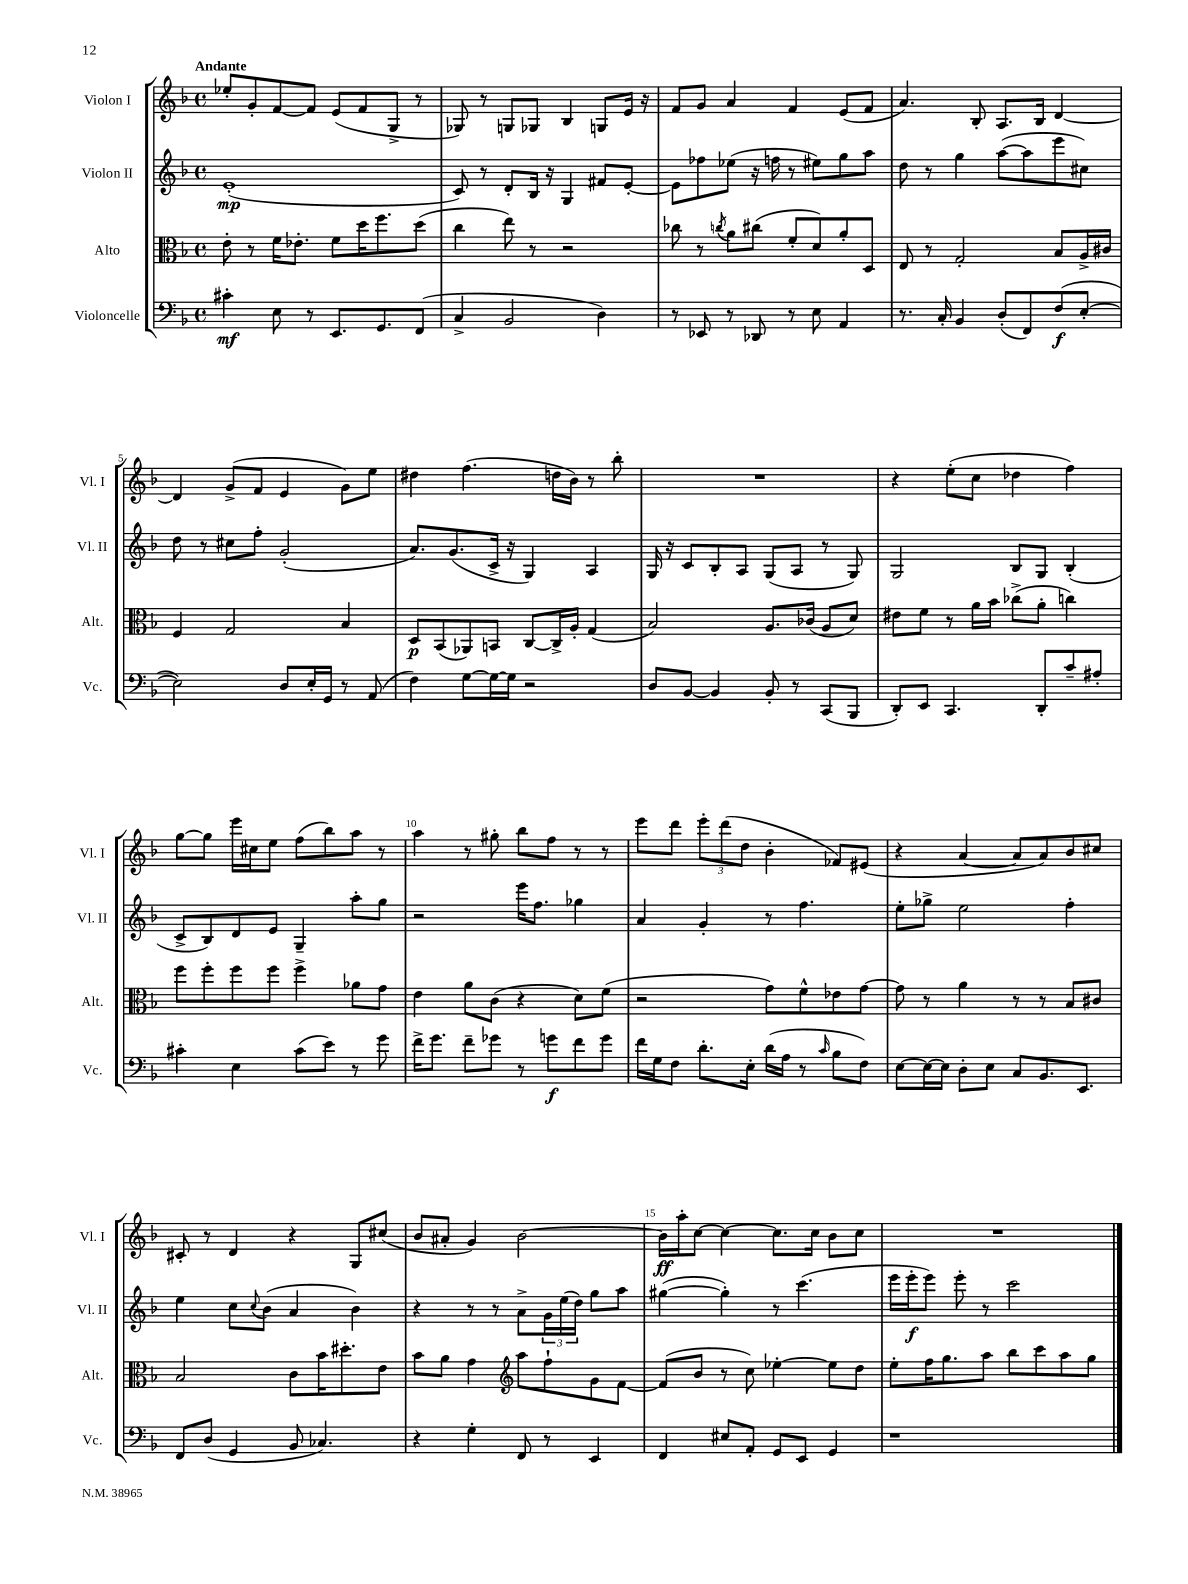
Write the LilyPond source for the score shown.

<<
\new StaffGroup <<
\new Staff = "s0" \with { instrumentName = "Violon I" shortInstrumentName = "Vl. I" } {
    \clef treble \key f \major \defaultTimeSignature \time 4/4 \tempo "Andante"
    ees''8-. g'8-. f'8~ f'8 e'8( f'8 g8-> r8 |
    ges8) r8 g8 ges8 bes4 g8 e'16 r16 |
    f'8 g'8 a'4 f'4 e'8( f'8 |
    a'4.) bes8-. a8. bes16 d'4~ |
    d'4 g'8->( f'8 e'4 g'8) e''8 |
    dis''4 f''4.( d''16 bes'16) r8 bes''8-. |
    R1 |
    r4 e''8-.( c''8 des''4 f''4) |
    g''8~ g''8 e'''16 cis''16 e''8 f''8( bes''8) a''8 r8 |
    a''4 r8 gis''8-. bes''8 f''8 r8 r8 |
    e'''8 d'''8 \tuplet 3/2 { e'''8-. d'''8( d''8 } bes'4-. fes'8) eis'8( |
    r4 a'4~ a'8 a'8) bes'8 cis''8 |
    cis'8-. r8 d'4 r4 g8 cis''8( |
    bes'8 ais'8-. g'4) bes'2~ |
    bes'16\ff a''16-. c''8~ c''4~ c''8. c''16 bes'8 c''8 |
    R1 \bar "|." |
}
\new Staff = "s1" \with { instrumentName = "Violon II" shortInstrumentName = "Vl. II" } {
    \clef treble \key f \major \defaultTimeSignature \time 4/4
    e'1-.\mp( |
    c'8) r8 d'8-. bes16 r16 g4 fis'8 e'8~-. |
    e'8 fes''8 ees''8( r16 f''16 r8 eis''8) g''8 a''8 |
    d''8 r8 g''4 a''8~( a''8 e'''8 cis''8) |
    d''8 r8 cis''8 f''8-. g'2-.( |
    a'8.) g'8.( c'16-> r16 g4) a4 |
    g16 r16 c'8 bes8-. a8 g8( a8 r8 g8) |
    g2 bes8 g8 bes4-.( |
    c'8-> bes8) d'8 e'8 g4-- a''8-. g''8 |
    r2 e'''16 f''8. ges''4 |
    a'4 g'4-. r8 f''4. |
    e''8-. ges''8-> e''2 f''4-. |
    e''4 c''8 \appoggiatura { c''8 } bes'8( a'4 bes'4) |
    r4 r8 r8 a'8-> \tuplet 3/2 { g'16 e''16( d''16) } g''8 a''8 |
    gis''4~( gis''4-.) r8 c'''4.( |
    e'''16 e'''16-.\f e'''8) e'''8-. r8 c'''2 \bar "|." |
}
\new Staff = "s2" \with { instrumentName = "Alto" shortInstrumentName = "Alt." } {
    \clef alto \key f \major \defaultTimeSignature \time 4/4
    e'8-. r8 f'16 ees'8.-. f'8 d''16 f''8. d''8( |
    c''4 e''8) r8 r2 |
    ces''8 r8 \acciaccatura { c''8 } a'8 cis''8( f'8-. d'8) a'8-. d8 |
    e8 r8 g2-. bes8 a16-> cis'16 |
    f4 g2 bes4 |
    d8\p bes,8( aes,8) b,8 c8~ c16-> a16-. g4( |
    bes2) a8. ces'16( a8 d'8) |
    eis'8 f'8 r8 a'16 bes'16 ces''8->( a'8-. c''4) |
    f''8 f''8-. f''8 f''8 f''4-> aes'8 g'8 |
    e'4 a'8 c'8( r4 d'8) f'8( |
    r2 g'8) f'8-^ ees'8 g'8~ |
    g'8 r8 a'4 r8 r8 bes8 cis'8 |
    bes2 c'8 bes'16 dis''8.-. e'8 |
    bes'8 a'8 g'4 \clef treble a''8 f''8-! g'8 f'8~ |
    f'8( bes'8 r8 c''8) ees''4~-. ees''8 d''8 |
    e''8-. f''16 g''8. a''8 bes''8 c'''8 a''8 g''8 \bar "|." |
}
\new Staff = "s3" \with { instrumentName = "Violoncelle" shortInstrumentName = "Vc." } {
    \clef bass \key f \major \defaultTimeSignature \time 4/4
    cis'4-.\mf e8 r8 e,8. g,8. f,8( |
    c4-> bes,2 d4) |
    r8 ees,8 r8 des,8 r8 e8 a,4 |
    r8. c16-. bes,4 d8-.( f,8) f8\f( e8~-. |
    e2) d8 e16-. g,16 r8 a,8( |
    f4) g8~ g16~ g16 r2 |
    d8 bes,8~ bes,4 bes,8-. r8 c,8( bes,,8 |
    d,8-.) e,8 c,4. d,8-. c'8-- ais8-. |
    cis'4-. e4 cis'8( e'8) r8 g'8 |
    f'16-> g'8. f'8-- ges'8 r8 g'8\f f'8 g'8 |
    f'16 g16 f8 d'8.-. e16-. d'16( a16 r8 \grace { c'16 } bes8 f8) |
    e8~ e16~ e16 d8-. e8 c8 bes,8. e,8. |
    f,8 d8( g,4 bes,8 ces4.) |
    r4 g4-. f,8 r8 e,4 |
    f,4 eis8 a,8-. g,8 e,8 g,4 |
    r1 \bar "|." |
}
>>
>>
\layout { \context { \Score \override BarNumber.break-visibility = ##(#f #t #t) barNumberVisibility = #(every-nth-bar-number-visible 5) } }
